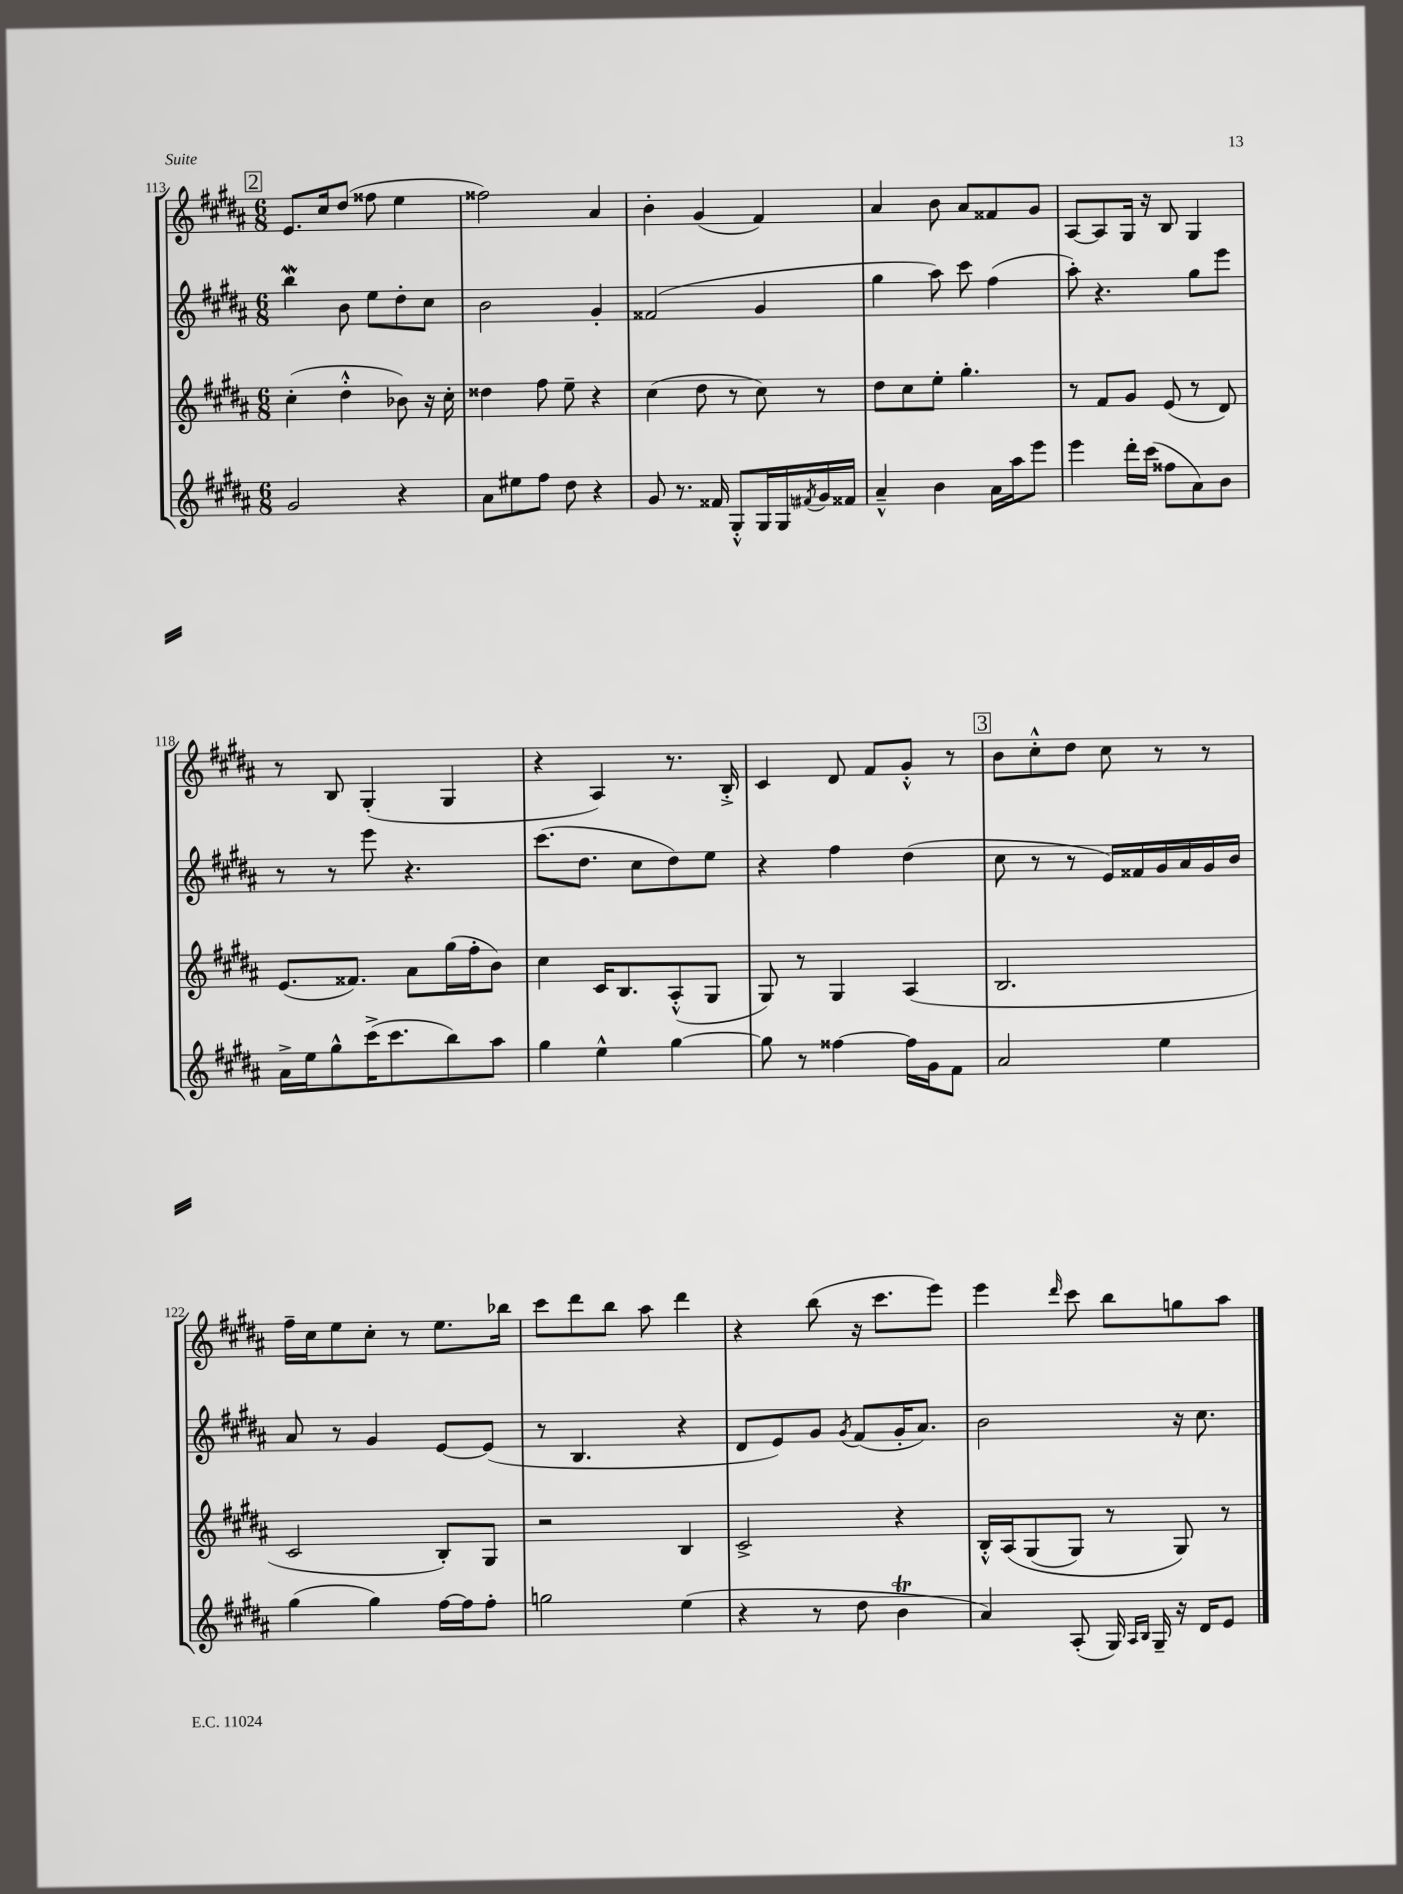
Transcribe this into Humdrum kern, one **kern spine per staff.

**kern	**kern	**kern	**kern
*staff4	*staff3	*staff2	*staff1
*clefG2	*clefG2	*clefG2	*clefG2
*k[f#c#g#d#a#]	*k[f#c#g#d#a#]	*k[f#c#g#d#a#]	*k[f#c#g#d#a#]
*M6/8	*M6/8	*M6/8	*M6/8
2g#/	(4cc#'\	4bb\	8.e/L
.	.	.	16cc#/k
.	4dd#'^^\	8b\	(8dd#/J
.	.	8ee\L	8ff##\
4r	8b-\)	8dd#'\	4ee\
.	16r	8cc#\J	.
.	16cc#'\	.	.
=	=	=	=
8a#\L	4dd##\	2b\	2ff##\)
8ee#\	.	.	.
8ff#\J	8ff#\	.	.
8dd#\	8ee~\	.	.
4r	4r	4g#'/	4a#/
=	=	=	=
8g#/	(4cc#\	(2f##/	4b'\
8.r	.	.	.
.	8dd#\	.	(4g#/
16f##/	.	.	.
8G#'^^/L	8r	.	.
16G#/L	8cc#\)	4g#/	4f#/)
16G#/	.	.	.
8qf#/	.	.	.
16g#/	8r	.	.
16f##/JJ	.	.	.
=	=	=	=
4a#~^^/	8dd#\L	4gg#\	4a#/
.	8cc#\	.	.
4b\	8ee'\J	8aa#\)	8b\
.	4.gg#'\	8ccc#\	8a#/L
16a#\LL	.	(4ff#\	8f##/
16aa#\J	.	.	.
8eee\J	.	.	8g#/J
=	=	=	=
4eee\	8r	8aa#'\)	[8A#/L
.	8f#/L	4.r	8A#/]
16ddd#'\LL	8g#/J	.	16G#/Jk
(16ccc#\JJ	.	.	16r
8ff##\L	(8e/	.	8B/
8a#\)	8r	8gg#\L	4G#/
8b\J	8d#/)	8eee\J	.
=	=	=	=
16a#^\LL	(8.e/L	8r	8r
16ee\J	.	.	.
8gg#^^\	.	8r	8B/
.	8.f##/J)	.	.
(16ccc#^\K	.	8eee\	(4G#'/
8.ccc#\	.	.	.
.	8a#\L	4.r	.
8bb\)	(16gg#\L	.	4G#/
.	16ff#'\J	.	.
8aa#\J	8b\J)	.	.
=	=	=	=
4gg#\	4cc#\	(8.ccc#\L	4r
.	.	8.dd#\J	.
4ee^^\	16c#/LK	.	4A#/)
.	8.B/	.	.
.	.	8cc#\L	.
[4gg#\	(8A#'^^/	8dd#\)	8.r
.	8G#/J	8ee\J	.
.	.	.	16B'^/
=	=	=	=
8gg#\]	8G#/)	4r	4c#/
8r	8r	.	.
[4ff##\	4G#/	4ff#\	8d#/
.	.	.	8f#/L
16ff##\]LL	(4A#/	(4dd#\	8g#'^^/J
16g#\J	.	.	.
8f#\J	.	.	8r
=	=	=	=
2a#/	2.B/	8cc#\	8b\L
.	.	8r	8cc#'^^\
.	.	8r	8dd#\J
.	.	16e/LL)	8cc#\
.	.	16f##/	.
4ee\	.	16g#/	8r
.	.	16a#/	.
.	.	16g#/	8r
.	.	16b/JJ	.
=	=	=	=
(4gg#\	2c#/	8a#/	16ff#~\LL
.	.	.	16cc#\J
.	.	8r	8ee\
4gg#\)	.	4g#/	8cc#'\J
.	.	.	8r
[16ff#\LL	8B'/L)	[8e/L	8.ee\L
16ff#\]J	.	.	.
8ff#'\J	8G#/J	(8e/]J	.
.	.	.	16bb-\Jk
=	=	=	=
2gg\	2r	8r	8ccc#\L
.	.	4.B/	8ddd#\
.	.	.	8bb\J
.	.	.	8aa#\
(4ee\	4B/	4r	4ddd#\
=	=	=	=
4r	2c#^/	8d#/L	4r
.	.	8e/)	.
8r	.	8g#/J	(8bb\
.	.	8qg#/	.
8dd#\	.	(8f#/L	16r
.	.	.	8.ccc#\L
4b\	4r	16g#'/K	.
.	.	8.a#/J)	.
.	.	.	8eee\J)
=	=	=	=
4a#/)	16B'^^/LL	2b\	4eee\
.	&(16A#/J	.	.
.	(8G#/	.	.
.	.	.	16qqddd#/
(8A#'/	8G#/J)	.	8ccc#\
16G#/)	8r	.	8bb\L
16qqA#/LL	.	.	.
16qqB/JJ	.	.	.
16G#~/	.	.	.
16r	8G#/&)	16r	8gg\
16d#/LK	.	8.cc#\	.
8e/J	8r	.	8aa#\J
==	==	==	==
*-	*-	*-	*-
